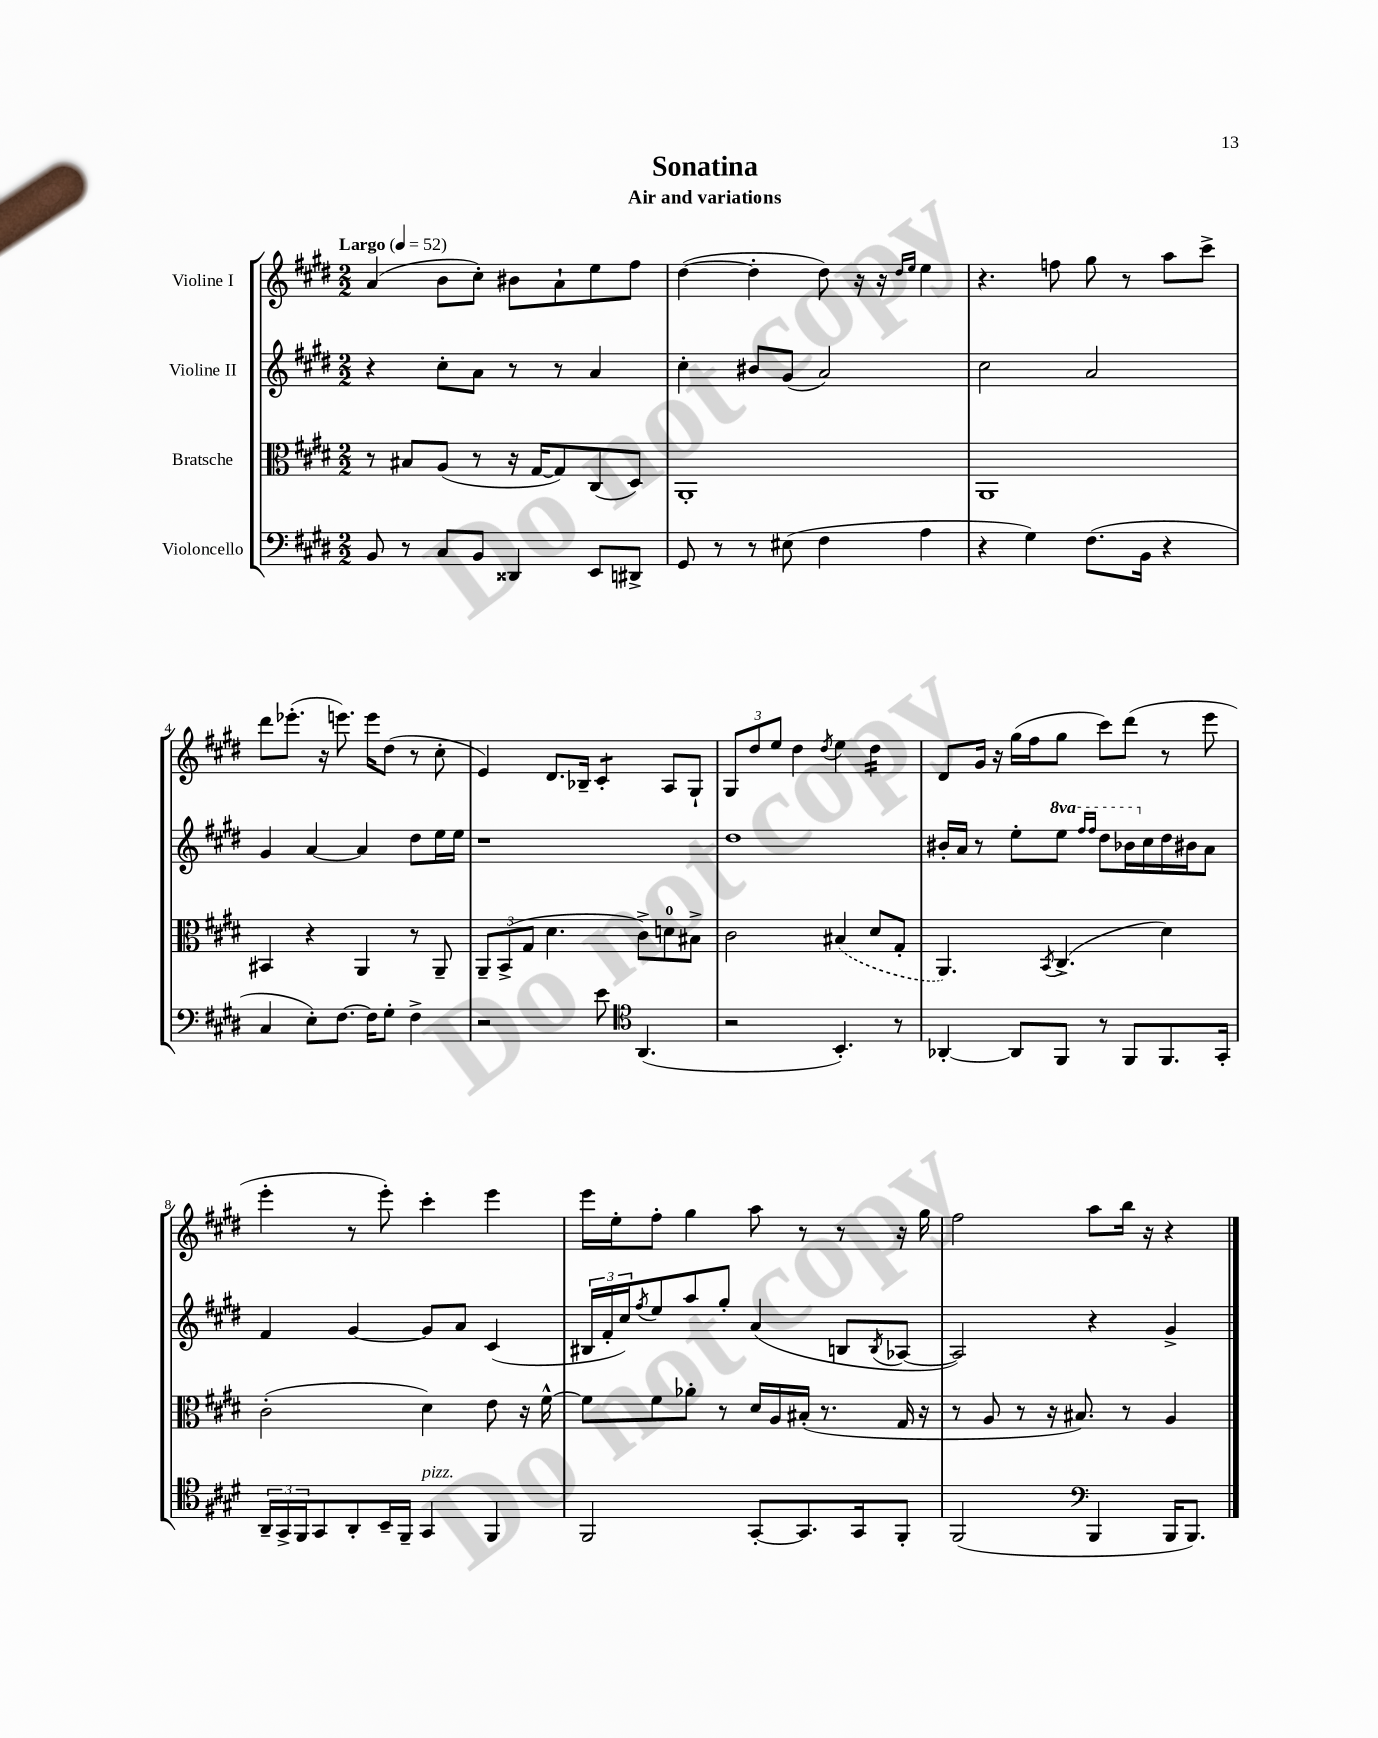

**kern	**kern	**kern	**kern
*staff4	*staff3	*staff2	*staff1
*clefF4	*clefC3	*clefG2	*clefG2
*k[f#c#g#d#]	*k[f#c#g#d#]	*k[f#c#g#d#]	*k[f#c#g#d#]
*M2/2	*M2/2	*M2/2	*M2/2
*MM52	*MM52	*MM52	*MM52
8BB	8r	4r	(4a
8r	8B#	.	.
8C#	(8A	8cc#'	8b
8BB	8r	8a	8cc#')
4DD##	16r	8r	8b#
.	[16G#	.	.
.	8G#])	8r	8a`
8EE	(8C#	4a	8ee
8DD#^	8D#)	.	8ff#
=	=	=	=
8GG#	1AA'	4cc#'	([4dd#
8r	.	.	.
8r	.	8b#	4dd#']
(8E#	.	(8g#	.
4F#	.	2a)	8dd#)
.	.	.	16r
.	.	.	16r
.	.	.	16qqdd#
.	.	.	16qqee
4A	.	.	4ee
=	=	=	=
4r	1AA	2cc#	4.r
4G#)	.	.	.
.	.	.	8ff
(8.F#	.	2a	8gg#
.	.	.	8r
16BB	.	.	.
4r	.	.	8aa
.	.	.	8ccc#^
=	=	=	=
4C#	4BB#	4g#	8ddd#
.	.	.	(8.eee-'
8E')	4r	[4a	.
.	.	.	16r
[8.F#	.	.	8.eee)
.	4AA	4a]	.
16F#]	.	.	16eee
8G#'	.	.	(8dd#
4F#^	8r	8dd#	8r
.	8AA~	16ee	8cc#'
.	.	16ee	.
=	=	=	=
2r	12AA~	1r	4e)
.	(12BB^	.	.
.	12G#	.	.
.	4.d#	.	8.d#
.	.	.	16B-~
8e	.	.	4c#'
*clefC4	*	*	*
(4.AA	8c#^)	.	.
.	8d	.	8A
.	8B#^	.	8G#`
=	=	=	=
2r	2c#	1dd#	12G#
.	.	.	12dd#
.	.	.	12ee
.	.	.	4dd#
.	.	.	8qdd#
4.BB')	(4B#	.	4ee
.	8d#	.	4dd#
8r	8G#'	.	.
=	=	=	=
[4AA-'	4.AA)	16b#'	8d#
.	.	16a	.
.	.	8r	16g#
.	.	.	16r
8AA-]	.	8ee'	(16gg#
.	.	.	16ff#
.	8qBB	.	.
8FF#	(4.C#^	8eee	8gg#
.	.	16qqfff#	.
.	.	16qqfff#	.
8r	.	8ddd#	8ccc#)
8FF#	.	16bb-	(8ddd#
.	.	16cc#	.
8.FF#	4d#)	16dd#	8r
.	.	16b#	.
.	.	8a	8eee
16GG#'	.	.	.
=	=	=	=
24AA~	(2c#'	4f#	4eee'
24GG#^	.	.	.
24FF#	.	.	.
8GG#	.	.	.
8AA'	.	[4g#	8r
16BB~	.	.	8eee')
16FF#~	.	.	.
4GG#	4d#)	8g#]	4ccc#'
.	.	8a	.
4FF#	8e	(4c#	4eee
.	16r	.	.
.	[16f#^^	.	.
=	=	=	=
2FF#	8f#]	24B#	16eee
.	.	24f#'	.
.	.	.	16ee'
.	.	24cc#)	.
.	.	8qff#	.
.	8f#	8ee	8ff#'
.	8a-'	8aa	4gg#
.	8r	8gg#'	.
[8GG#'	16d#	(4a	8aa
.	16A	.	.
8.GG#]	(16B#'	.	8r
.	8.r	.	.
.	.	8B	8r
16GG#	.	.	.
.	.	8qB	.
8FF#'	16G#	[8A-	16r
.	16r	.	16gg#
=	=	=	=
(2FF#	8r	2A-])	2ff#
.	8A	.	.
.	8r	.	.
.	16r	.	.
.	8.B#)	.	.
*clefF4	*	*	*
4BBB	.	4r	8aa
.	8r	.	16bb
.	.	.	16r
16BBB	4A	4g#^	4r
8.BBB)	.	.	.
==	==	==	==
*-	*-	*-	*-
